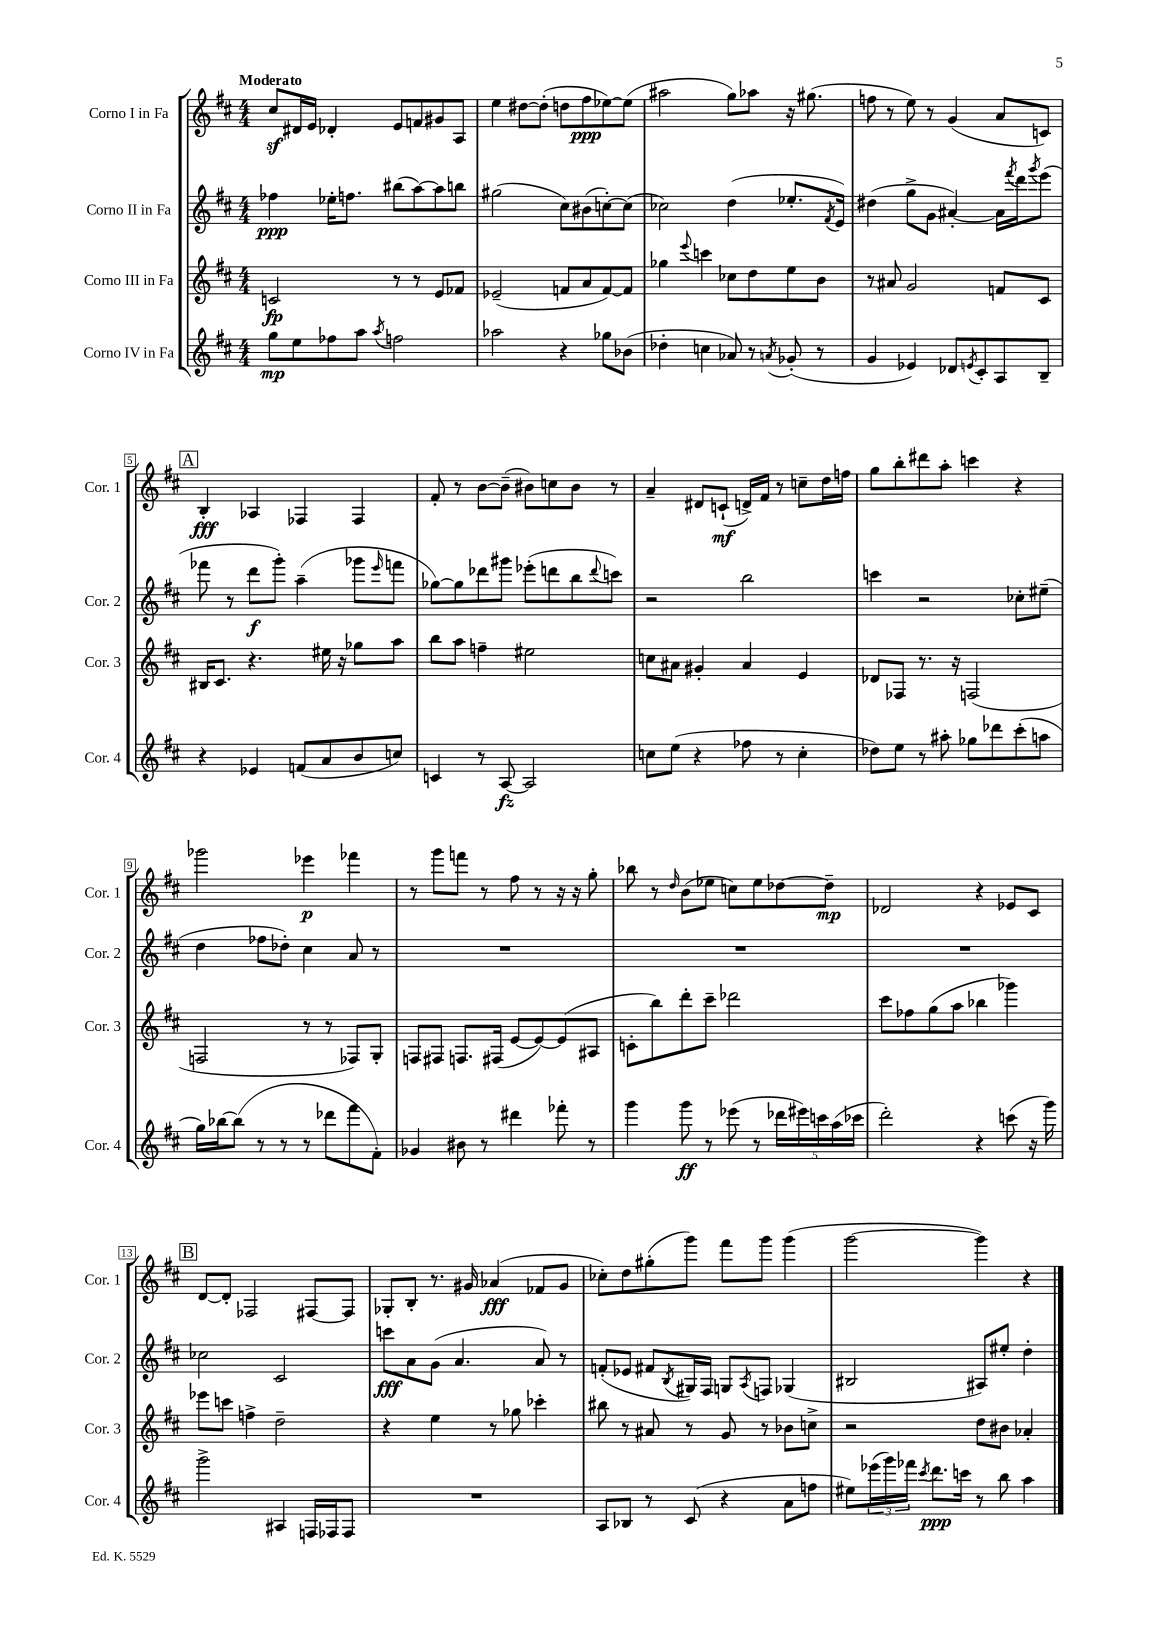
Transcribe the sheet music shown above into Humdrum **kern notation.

**kern	**kern	**kern	**kern
*staff4	*staff3	*staff2	*staff1
*clefG2	*clefG2	*clefG2	*clefG2
*k[f#c#]	*k[f#c#]	*k[f#c#]	*k[f#c#]
*M4/4	*M4/4	*M4/4	*M4/4
8gg\L	2c/	4ff-\	8cc#/L
8ee\	.	.	16d#/L
.	.	.	16e/JJ
8ff-\	.	16ee-'\LK	4d-'/
.	.	8.ff\J	.
8aa\J	.	.	.
8qaa/	.	.	.
2ff\	8r	(8bb#\L	8e/L
.	8r	[8aa\)	8f/
.	8e/L	8aa\]	8g#/
.	8f-/J	8bb\J	8A/J
=	=	=	=
2aa-\	(2e-~/	(2gg#\	4ee\
.	.	.	[8dd#\L
.	.	.	(8dd#'\]J
4r	8f/L	8cc#\L)	8dd\L
.	8a/	(8b#\	8ff#\
8gg-\L	[8f/)	[8cc'\)	[8ee-\)
(8b-\J	8f/]J	(8cc\]J	(8ee-\]J
=	=	=	=
4dd-'\	4gg-\	2cc-\)	2aa#\
.	8qqeee/	.	.
4cc\	4ccc\	.	.
8a-/)	8cc-\L	(4dd\	8gg\L)
8r	8dd\	.	8aa-\J
8qa/	.	.	.
(8g-'/	8ee\	8.ee-'/L	16r
.	.	.	(8.gg#\
8r	8b\J	.	.
.	.	8qf#/	.
.	.	16e/Jk)	.
=	=	=	=
4g/	8r	(4dd#\	8ff\
.	8a#/	.	8r
4e-/)	2g/	8gg^\L	8ee\)
.	.	8g\J	8r
8d-/L	.	[4a#'/)	(4g/
8qe/	.	.	.
8c#'/	.	.	.
8A/	8f/L	16a#\]LL	8a/L
.	.	8qfff#/	.
.	.	16ddd\J	.
.	.	8qggg/	.
8B~/J	8c#/J	(8eee\J	8c/J)
=	=	=	=
4r	16B#/LK	8fff-\	4B'/
.	8.c#/J	.	.
.	.	8r	.
4e-/	4.r	8ddd\L	4A-/
.	.	8ggg'\J)	.
(8f/L	.	(4aa~\	4F-/
8a/	16ee#\	.	.
.	16r	.	.
8b/	8gg-\L	8ggg-\L	4F-/
.	.	16qqeee/	.
8cc/J)	8aa\J	8fff\J	.
=	=	=	=
4c/	8bb\L	[8gg-\L)	8f#'/
.	8aa\J	8gg-\]	8r
8r	4ff~\	8ddd-\	[8b\L
[8A/	.	8ggg#\J	(8b~\]J
2A/]	2ee#\	(8eee-'\L	8b#\L)
.	.	8ddd\	8cc\
.	.	8bb\	8b#\J
.	.	8qqddd/	.
.	.	8ccc\J)	8r
=	=	=	=
8cc\L	8cc\L	2r	4a~/
(8ee\J	8a#\J	.	.
4r	4g#'/	.	8d#/L
.	.	.	(8c`/J
8ff-\	4a#/	2bb\	16d^/LL)
.	.	.	16f#/JJ
8r	.	.	8r
4cc'\	4e/	.	8cc~\L
.	.	.	16dd\L
.	.	.	16ff\JJ
=	=	=	=
8dd-\L)	8d-/L	4ccc\	8gg\L
8ee\J	8F-/J	.	8bb'\
8r	8.r	2r	8ddd#\
8aa#'\	.	.	8aa'\J
.	16r	.	.
8gg-\L	(2F/	.	4ccc\
8ddd-\	.	.	.
(8ccc#'\	.	8cc-'\L	4r
8aa\J	.	(8ee#~\J	.
=	=	=	=
16gg\LL)	2F/	4dd\	2ggg-\
[16bb-\J	.	.	.
(8bb-\]J	.	.	.
8r	.	8ff-\L	.
8r	.	8dd-'\J)	.
8r	8r	4cc#\	4eee-\
8ddd-\L	8r	.	.
8fff#\	8F-/L)	8a/	4fff-\
8f#'\J)	8G'/J	8r	.
=	=	=	=
4g-/	8F/L	1r	8r
.	8F#/J	.	8ggg\L
8b#\	8.F/L	.	8fff\J
8r	.	.	8r
.	(16F#/Jk	.	.
4ddd#\	[8e/L	.	8ff#\
.	8e/_)	.	8r
8fff-'\	(8e/]	.	16r
.	.	.	16r
8r	8A#/J	.	8gg'\
=	=	=	=
4ggg\	8c'\L	1r	8bb-\
.	8bb\)	.	8r
.	.	.	16qqdd/
8ggg\	8ddd'\	.	(8b\L
8r	8ccc#~\J	.	8ee-\J
(8eee-\	2ddd-\	.	8cc\L)
8r	.	.	8ee-\
20ddd-\LL	.	.	[8dd-\
20eee#\)	.	.	.
20ccc\	.	.	.
.	.	.	8dd-~\]J
(20aa\	.	.	.
20ccc-\JJ	.	.	.
=	=	=	=
2ddd'\)	8ccc#\L	1r	2d-/
.	8ff-\	.	.
.	(8gg\	.	.
.	8aa\J	.	.
4r	4bb-\	.	4r
(8ccc\	4ggg-\)	.	8e-/L
16r	.	.	8c#/J
16ggg\)	.	.	.
=	=	=	=
2ggg^\	8eee-\L	2cc-\	[8d/L
.	8ccc\J	.	8d'/]J
.	4ff^\	.	2F-/
4A#/	2dd~\	2c#/	.
16F/LL	.	.	[8F#/L
16F-/J	.	.	.
8F-/J	.	.	8F#/]J
=	=	=	=
1r	4r	8ccc\L	8G-'/L
.	.	8a\	8B'/J
.	4ee\	(8g\J	8.r
.	.	4.a/	.
.	.	.	16g#/
.	8r	.	(4a-/
.	8gg-\	.	.
.	4ccc-'\	8a/)	8f-/L
.	.	8r	8g#/J
=	=	=	=
8A/L	8bb#\	(8f'/L	8cc-'\L)
8B-/J	8r	8e-/J	8dd\
8r	8a#/	8f#/L	(8gg#'\
.	.	8qB/	.
(8c#/	8r	16G#/L)	8ggg\J)
.	.	16F#/JJ	.
4r	8g/	8G/L	8fff#\L
.	.	8qA/	.
.	8r	8F/J	8ggg\J
8a\L	8b-\L	(4G-/	(4ggg\
8ff\J	8cc^\J	.	.
=	=	=	=
8ee#\L)	2r	2B#/	[2ggg\
(24eee-\L	.	.	.
24ggg\)	.	.	.
24fff-\JJ	.	.	.
8qccc#/	.	.	.
8.ddd\L	.	.	.
16ccc\Jk	.	.	.
8r	8dd\L	8A#/L)	4ggg\])
8bb\	8b#\J	8ee#'/J	.
4aa\	4a-'/	4dd'\	4r
==	==	==	==
*-	*-	*-	*-
